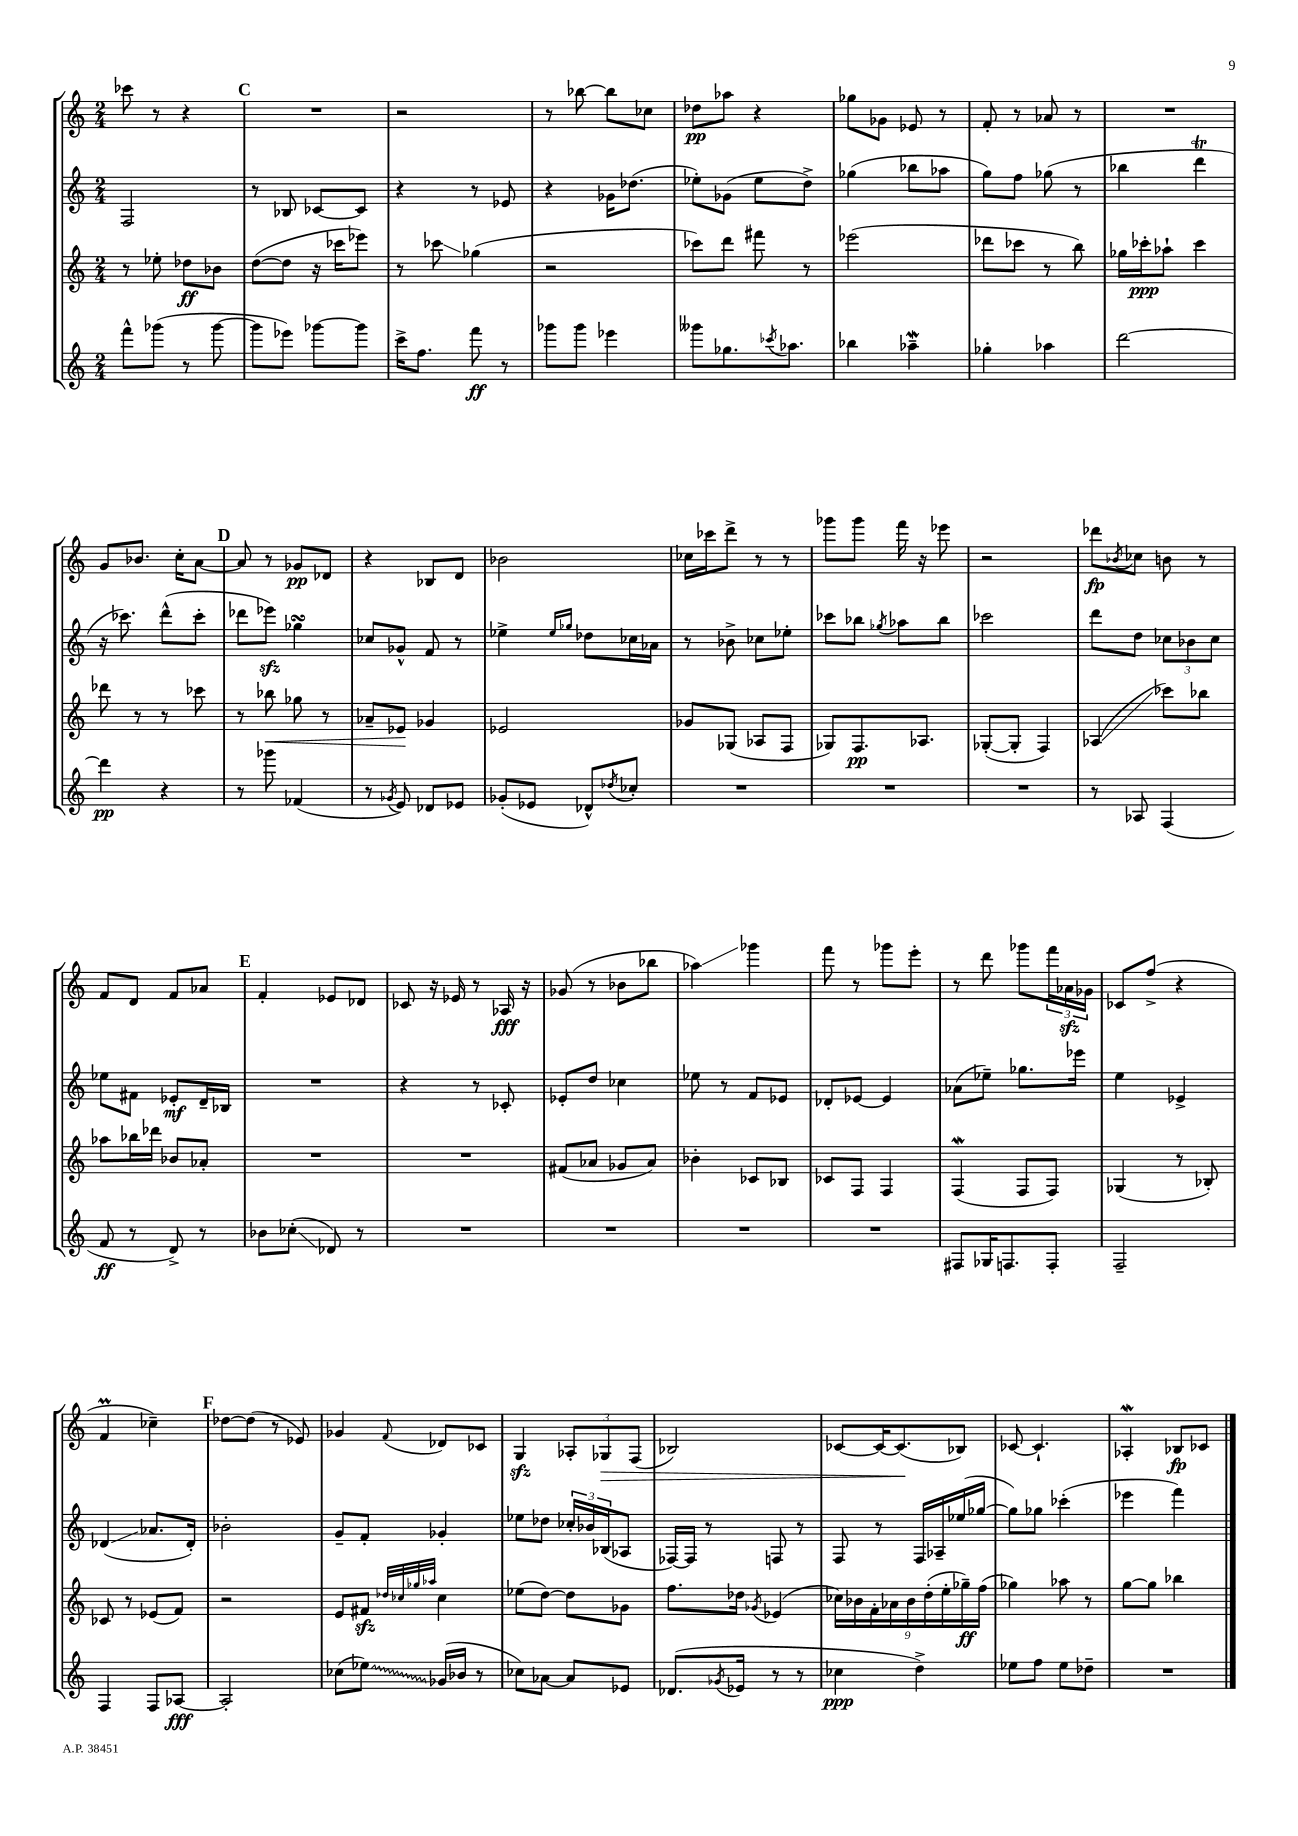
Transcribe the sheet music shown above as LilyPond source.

<<
\new StaffGroup <<
\new Staff = "s0" {
    \clef treble \key c \major \numericTimeSignature \time 2/4
    ces'''8 r8 r4 |
    \mark \markup { \bold "C" } R2 |
    r2 |
    r8 bes''8~ bes''8 ces''8 |
    des''8\pp aes''8 r4 |
    ges''8 ges'8 ees'8 r8 |
    f'8-. r8 aes'8 r8 |
    R2 |
    g'8 bes'8. c''16-. a'8~ |
    \mark \markup { \bold "D" } a'8 r8 ges'8\pp des'8 |
    r4 bes8 d'8 |
    bes'2 |
    ces''16 ces'''16 d'''8-> r8 r8 |
    ges'''8 ges'''8 f'''16 r16 ees'''8 |
    r2 |
    des'''8\fp \acciaccatura { bes'8 } ces''8 b'8 r8 |
    f'8 d'8 f'8 aes'8 |
    \mark \markup { \bold "E" } f'4-. ees'8 des'8 |
    ces'8 r16 ees'16 r8 aes16\fff r16 |
    ges'8( r8 bes'8 bes''8 |
    aes''4\glissando) ges'''4 |
    f'''8 r8 ges'''8 e'''8-. |
    r8 d'''8 ges'''8 \tuplet 3/2 { f'''16 aes'16\sfz ges'16 } |
    ces'8 f''8->( r4 |
    f'4\prall ces''4--) |
    \mark \markup { \bold "F" } des''8~ des''8( r8 ees'8) |
    ges'4 \appoggiatura { f'8 } des'8 ces'8 |
    g4\sfz \tuplet 3/2 { aes8-. ges8\> f8( } |
    bes2) |
    ces'8~ ces'16~ ces'8.\!( bes8) |
    ces'8~ ces'4.-! |
    aes4-.\mordent bes8\fp ces'8 \bar "|." |
}
\new Staff = "s1" {
    \clef treble \key c \major \numericTimeSignature \time 2/4
    f2 |
    \mark \markup { \bold "C" } r8 bes8 ces'8~ ces'8 |
    r4 r8 ees'8 |
    r4 ges'16 des''8.( |
    ees''8-.) ges'8( ees''8 d''8->) |
    ges''4( bes''8 aes''8 |
    g''8) f''8 ges''8( r8 |
    bes''4 d'''4\trill |
    r16 ces'''8.) d'''8-^( ces'''8-. |
    \mark \markup { \bold "D" } des'''8 ees'''8\sfz) ges''4\turn |
    ces''8 ges'8-^ f'8 r8 |
    ees''4-> \grace { ees''16 ges''16 } des''8 ces''16 aes'16 |
    r8 bes'8-> ces''8 ees''8-. |
    ces'''8 bes''8 \acciaccatura { ges''8 } aes''8 bes''8 |
    ces'''2 |
    d'''8 d''8 \tuplet 3/2 { ces''8 bes'8 ces''8 } |
    ees''8 fis'8 ees'8-.\mf d'16-- bes16 |
    \mark \markup { \bold "E" } R2 |
    r4 r8 ces'8-. |
    ees'8-. d''8 ces''4 |
    ees''8 r8 f'8 ees'8 |
    des'8-. ees'8~ ees'4 |
    aes'8( ees''8--) ges''8. ees'''16 |
    e''4 ees'4-> |
    des'4\glissando( aes'8. des'16-.) |
    \mark \markup { \bold "F" } bes'2-. |
    g'8-- f'8-. ges'4-. |
    ees''8 des''8 \tuplet 3/2 { ces''16-. bes'16 bes16( } aes8 |
    fes16~) fes16 r8 f8 r8 |
    f8 r8 f16 aes16-- ees''16( ges''16~ |
    ges''8) ges''8 ces'''4-.( |
    ees'''4 f'''4) \bar "|." |
}
\new Staff = "s2" {
    \clef treble \key c \major \numericTimeSignature \time 2/4
    r8 ees''8-. des''8\ff bes'8 |
    \mark \markup { \bold "C" } d''8~( d''8 r16 ces'''16 ees'''8) |
    r8 ces'''8\glissando ges''4( |
    r2 |
    ces'''8) d'''8 fis'''8 r8 |
    ees'''2( |
    des'''8 ces'''8 r8 b''8) |
    ges''16 ces'''16-.\ppp aes''8-! ces'''4 |
    des'''8 r8 r8 ces'''8 |
    \mark \markup { \bold "D" } r8 bes''8\< ges''8 r8 |
    aes'8-- ees'8\! ges'4 |
    ees'2 |
    ges'8 ges8( aes8 f8 |
    ges8) f8.\pp aes8. |
    ges8~-.( ges8-. f4) |
    aes4\glissando( ces'''8) bes''8 |
    aes''8 bes''16 des'''16 bes'8 aes'8-. |
    \mark \markup { \bold "E" } R2 |
    R2 |
    fis'8( aes'8 ges'8 aes'8) |
    bes'4-. ces'8 bes8 |
    ces'8 f8 f4 |
    f4\mordent( f8 f8) |
    ges4( r8 bes8-.) |
    ces'8 r8 ees'8( f'8) |
    \mark \markup { \bold "F" } r2 |
    e'8 fis'8\sfz \grace { des''32 ces''32 ges''32 aes''32 } ces''4 |
    ees''8( d''8~) d''8 ges'8 |
    f''8. des''16 \acciaccatura { ges'8 } ees'4( |
    \tuplet 9/8 { ces''16) bes'16 f'16-. aes'16 bes'16 d''16-.( e''16-. ges''16--\ff) f''16( } |
    ges''4) aes''8 r8 |
    g''8~ g''8 bes''4 \bar "|." |
}
\new Staff = "s3" {
    \clef treble \key c \major \numericTimeSignature \time 2/4
    f'''8-^ ges'''8( r8 ges'''8~ |
    \mark \markup { \bold "C" } ges'''8 ees'''8) ges'''8~ ges'''8 |
    c'''16-> f''8. f'''8\ff r8 |
    ges'''8 ges'''8 ees'''4 |
    geses'''8 ges''8. \acciaccatura { ces'''8 } aes''8. |
    bes''4 aes''4--\mordent |
    ges''4-. aes''4 |
    d'''2~ |
    d'''4\pp r4 |
    \mark \markup { \bold "D" } r8 ges'''8 fes'4( |
    r8 \acciaccatura { ges'8 } e'8) des'8 ees'8 |
    ges'8-.( ees'8 des'8-^) \acciaccatura { des''8 } ces''8-. |
    R2 |
    R2 |
    R2 |
    r8 aes8 f4( |
    f'8\ff r8 d'8->) r8 |
    \mark \markup { \bold "E" } bes'8 ces''8-.\glissando( des'8) r8 |
    R2 |
    R2 |
    R2 |
    R2 |
    fis8 ges16 f8. f8-. |
    f2-- |
    f4 f8 aes8~\fff |
    \mark \markup { \bold "F" } aes2-. |
    ces''8( \once \override Glissando.style = #'zigzag ees''8\glissando) ges'16( bes'16 r8 |
    ces''8) aes'8~ aes'8 ees'8 |
    des'8.( \acciaccatura { ges'8 } ees'16 r8 r8 |
    ces''4\ppp d''4->) |
    ees''8 f''8 ees''8 des''8-- |
    R2 \bar "|." |
}
>>
>>
\layout { \context { \Score \remove "Bar_number_engraver" } }
